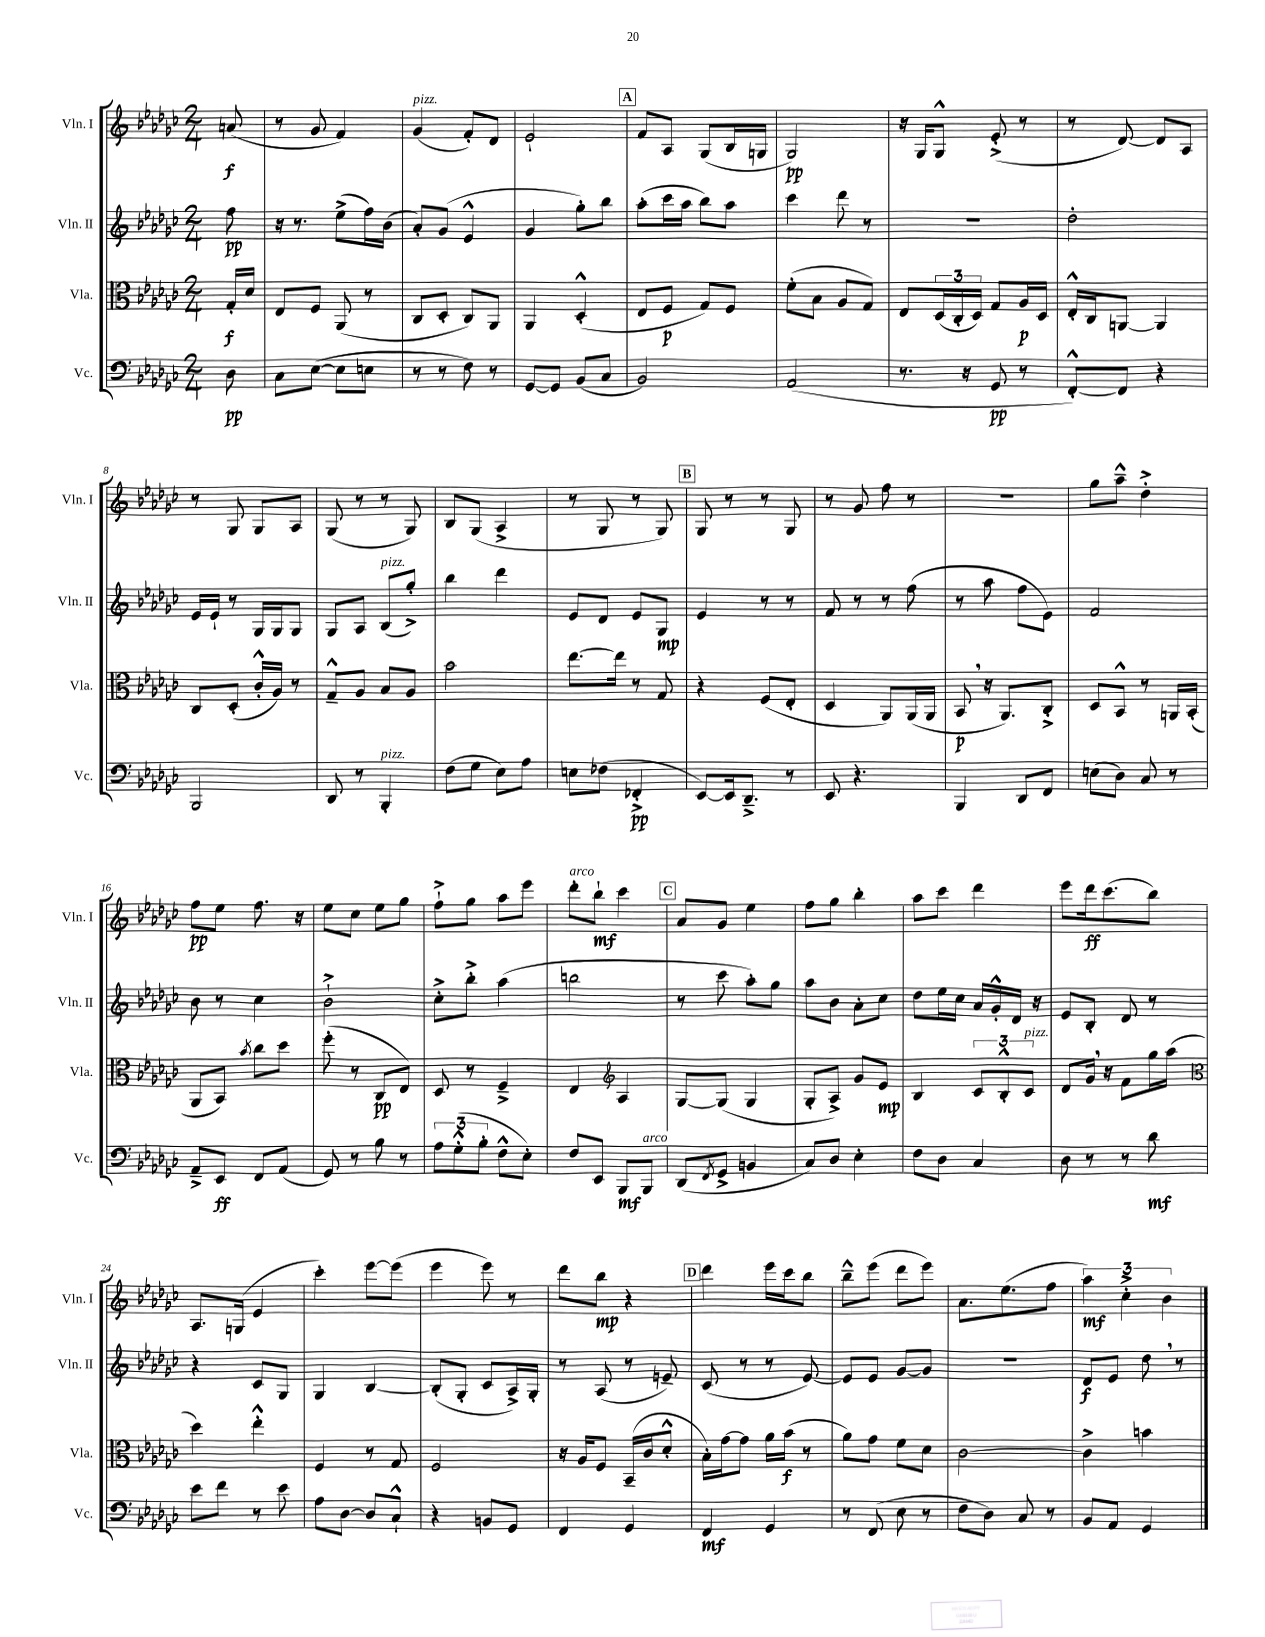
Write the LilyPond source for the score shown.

<<
\new StaffGroup <<
\new Staff = "s0" \with { instrumentName = "Vln. I" shortInstrumentName = "Vln. I" } {
    \clef treble \key ges \major \numericTimeSignature \time 2/4 \partial 8
    a'8\f( |
    r8 ges'8 f'4) |
    ges'4^\markup { \italic "pizz." }( f'8-.) des'8 |
    ees'2-! |
    \mark \markup { \box "A" } f'8 aes8 ges8( bes16 g16 |
    ges2\pp) |
    r16 ges16 ges8-^ ees'8-.->( r8 |
    r8 des'8~) des'8 aes8 |
    r8 ges8 ges8 aes8 |
    ges8( r8 r8 ges8) |
    bes8 ges8( aes4-> |
    r8 ges8 r8 ges8) |
    \mark \markup { \box "B" } ges8 r8 r8 ges8 |
    r8 ges'8 f''8 r8 |
    r2 |
    ges''8 aes''8---^ des''4-.-> |
    f''8\pp ees''8 f''8. r16 |
    ees''8 ces''8 ees''8 ges''8 |
    f''8-!-> ges''8 aes''8 ees'''8 |
    des'''8-.^\markup { \italic "arco" } bes''8-!\mf ces'''4 |
    \mark \markup { \box "C" } aes'8 ges'8 ees''4 |
    f''8 ges''8 bes''4-. |
    aes''8 ces'''8 des'''4 |
    ees'''8 des'''16\ff ces'''8.( bes''8) |
    aes8. g16( ees'4 |
    ces'''4-.) ees'''8~ ees'''8( |
    ees'''4 ees'''8) r8 |
    des'''8 bes''8\mp r4 |
    \mark \markup { \box "D" } des'''4 ees'''16 ces'''16 bes''8 |
    bes''8---^ ees'''8( des'''8 ees'''8) |
    aes'8. ees''8.( f''8 |
    \tuplet 3/2 { aes''4\mf) ces''4-.-> bes'4 } \bar "|." |
}
\new Staff = "s1" \with { instrumentName = "Vln. II" shortInstrumentName = "Vln. II" } {
    \clef treble \key ges \major \numericTimeSignature \time 2/4 \partial 8
    f''8\pp |
    r16 r8. ees''8->( f''16) bes'16( |
    aes'8-.) ges'8( ees'4-^ |
    ges'4 ges''8-.) bes''8 |
    \mark \markup { \box "A" } aes''8-.( ces'''16 aes''16 bes''8) aes''8 |
    ces'''4 des'''8 r8 |
    r2 |
    des''2-. |
    ees'16 ees'16-! r8 ges16 ges16 ges8 |
    ges8 aes8 bes8^\markup { \italic "pizz." }( ges''8-.->) |
    bes''4 des'''4 |
    ees'8 des'8 ees'8 ges8\mp |
    \mark \markup { \box "B" } ees'4 r8 r8 |
    f'8 r8 r8 f''8( |
    r8 aes''8 f''8 ees'8) |
    f'2 |
    bes'8 r8 ces''4 |
    bes'2-!-> |
    ces''8-.-> bes''8-.-> aes''4( |
    b''2 |
    \mark \markup { \box "C" } r8 ces'''8 aes''8-.) ges''8 |
    aes''8 bes'8 aes'8-. ces''8 |
    des''8 ees''16 ces''16 aes'16 ges'16-.-^ des'16 r16 |
    ees'8 bes8-. des'8 r8 |
    r4 ces'8 ges8 |
    ges4 bes4~ |
    bes8-.( ges8-. ces'8 aes16->) ges16-. |
    r8 aes8( r8 e'8--) |
    \mark \markup { \box "D" } ces'8( r8 r8 ees'8~) |
    ees'8 ees'8 ges'8~ ges'8 |
    r2 |
    des'8\f ees'8 des''8 \breathe r8 \bar "|." |
}
\new Staff = "s2" \with { instrumentName = "Vla." shortInstrumentName = "Vla." } {
    \clef alto \key ges \major \numericTimeSignature \time 2/4 \partial 8
    ges16-.\f des'16 |
    ees8 f8 aes,8( r8 |
    ces8 des8-. ces8) aes,8 |
    aes,4 des4-.-^( |
    \mark \markup { \box "A" } ees8 f8\p ges8) f8 |
    f'8-.( bes8 aes8 ges8) |
    ees8 \tuplet 3/2 { des16( ces16-. des16) } ges8 aes16\p des16 |
    ees16-.-^ ces16 a,8~ a,4 |
    ces8 des8-.( ces'16-.-^ aes16) r8 |
    ges8---^ aes8 bes8 aes8 |
    bes'2 |
    ees''8.~ ees''16 r8 ges8 |
    \mark \markup { \box "B" } r4 f8( ees8-. |
    des4 aes,8) aes,16( aes,16 |
    bes,8\p \breathe r16 aes,8.) ces8-.-> |
    des8 bes,8-^ r8 a,16 bes,16-.( |
    aes,8 bes,8) \acciaccatura { bes'8 } ces''8 des''8 |
    f''8-.( r8 ces8\pp ees8) |
    des8 r8 f4---> |
    ees4 \clef treble aes4 |
    \mark \markup { \box "C" } ges8~ ges8( ges4 |
    ges8-. aes8->) ges'8 ees'8\mp |
    bes4 \tuplet 3/2 { ces'8 bes8-.-^ ces'8^\markup { \italic "pizz." } } |
    des'8 ges'16 \breathe r16 f'8 ges''16 aes''16( |
    \clef alto des''4) ees''4-.-^ |
    f4 r8 ges8 |
    f2 |
    r16 aes16 f8 bes,16--( ces'16 des'8-.-^ |
    \mark \markup { \box "D" } bes16-.) ges'16~ ges'8 aes'16 bes'16\f( r8 |
    aes'8) ges'8 f'8 des'8 |
    ces'2~ |
    ces'4-> b'4 \bar "|." |
}
\new Staff = "s3" \with { instrumentName = "Vc." shortInstrumentName = "Vc." } {
    \clef bass \key ges \major \numericTimeSignature \time 2/4 \partial 8
    des8\pp |
    ces8 ees8~( ees8 e8 |
    r8 r8 f8) r8 |
    ges,8~ ges,8 bes,8( ces8 |
    \mark \markup { \box "A" } bes,2) |
    aes,2( |
    r8. r16 ges,8\pp r8 |
    f,8~-.-^) f,8 r4 |
    bes,,2 |
    des,8 r8 bes,,4-.^\markup { \italic "pizz." } |
    f8( ges8 ees8) aes8 |
    e8 fes8( fes,4-.->\pp |
    \mark \markup { \box "B" } ees,8~) ees,16 des,8.---> r8 |
    ees,8 r4. |
    bes,,4 des,8 f,8 |
    e8( des8) ces8 r8 |
    aes,8---> ees,8\ff f,8 aes,8( |
    ges,8) r8 bes8 r8 |
    \tuplet 3/2 { aes8 ges8-.-^( bes8-. } f8-^ ees8-.) |
    f8 ees,8 bes,,8\mf bes,,8^\markup { \italic "arco" } |
    \mark \markup { \box "C" } des,8( \acciaccatura { f,8 } ges,8-> b,4 |
    ces8) des8 ees4-. |
    f8 des8 ces4 |
    des8 r8 r8 des'8\mf |
    ees'8 f'8 r8 ees'8 |
    aes8 des8~ des8 ces8-!-^ |
    r4 b,8 ges,8 |
    f,4 ges,4 |
    \mark \markup { \box "D" } f,4\mf ges,4 |
    r8 f,8( ees8 r8 |
    f8 des8) ces8 r8 |
    bes,8 aes,8 ges,4 \bar "|." |
}
>>
>>
